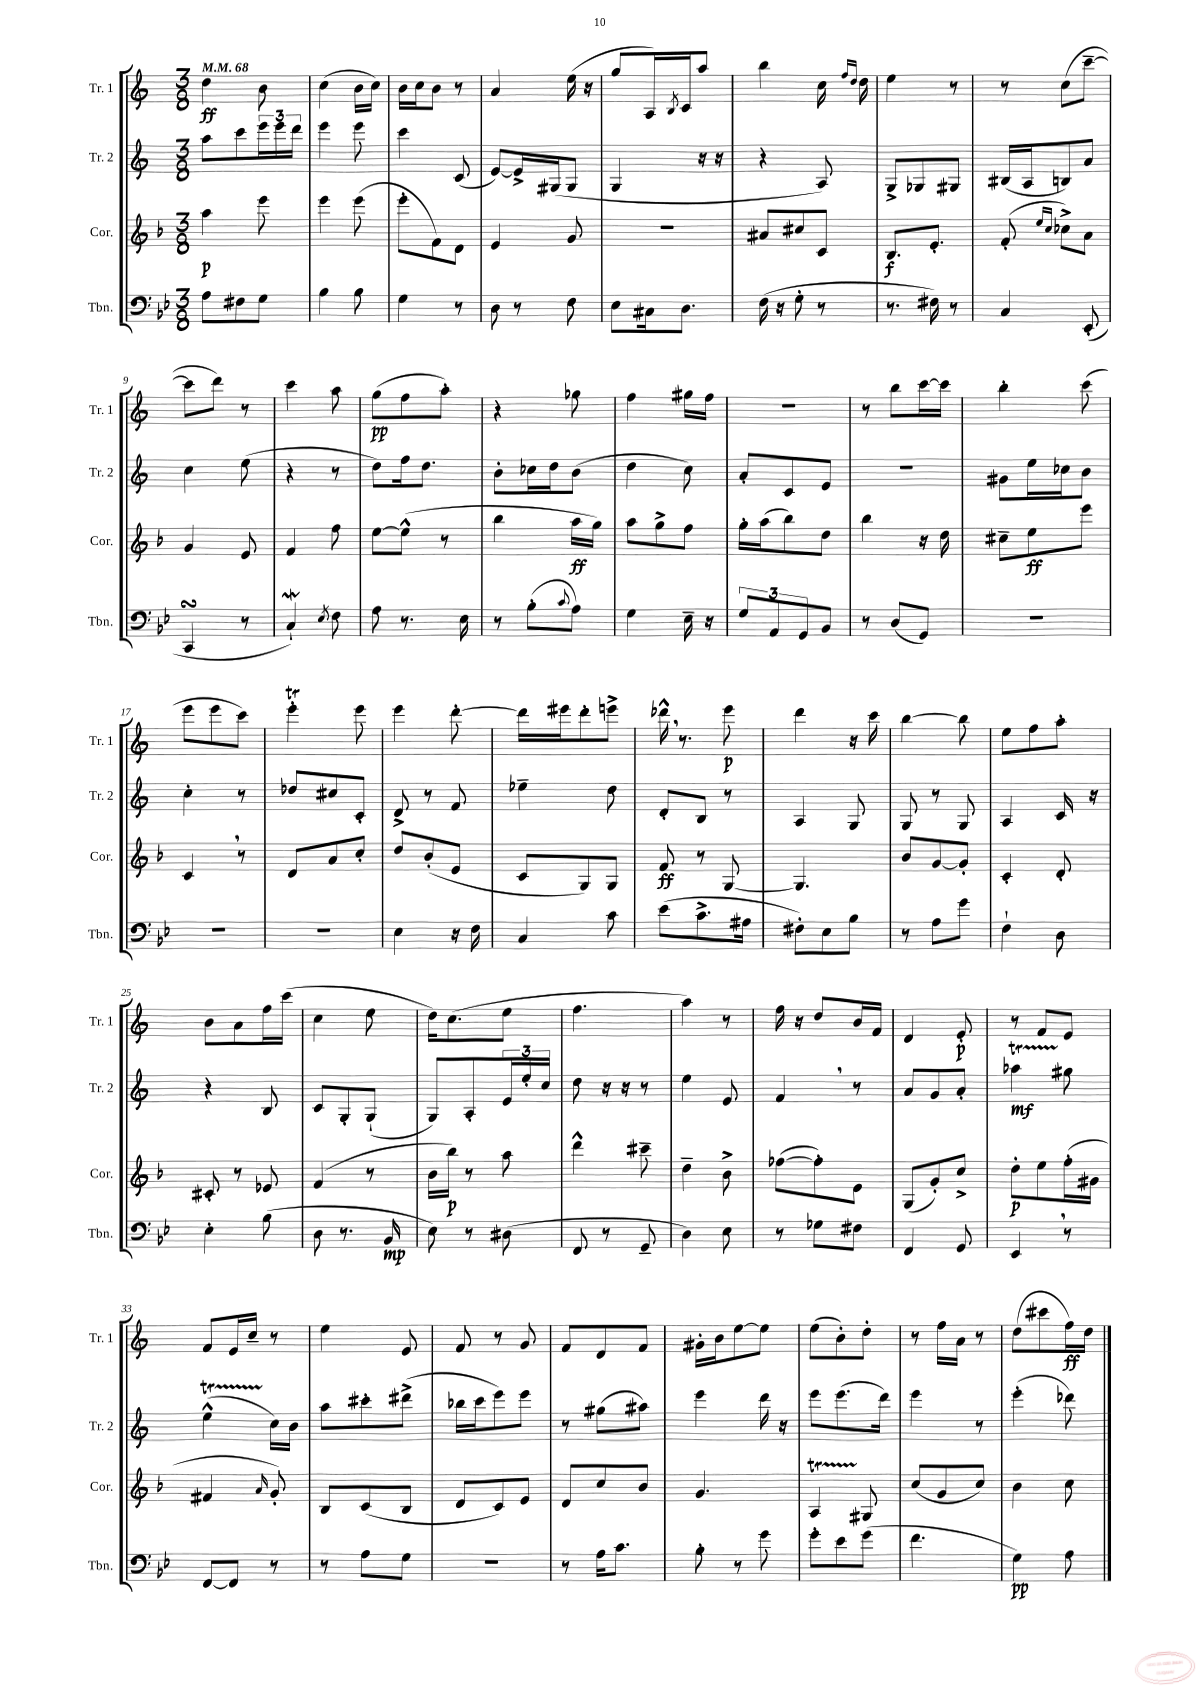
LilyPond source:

<<
\new StaffGroup <<
\new Staff = "s0" \with { instrumentName = "Tr. 1" shortInstrumentName = "Tr. 1" } {
    \clef treble \key c \major \numericTimeSignature \time 3/8 \tempo 4 = 68
    d''4\ff b'8 |
    c''4( b'16 c''16) |
    b'16 c''16 b'8 r8 |
    a'4 e''16( r16 |
    g''8 a16) \acciaccatura { b8 } c'16 a''8 |
    b''4 c''16 \grace { f''16 d''16 } d''16 |
    e''4 r8 |
    r8 c''8( c'''8~-- |
    c'''8 d'''8) r8 |
    c'''4 a''8 |
    g''8\pp( f''8 a''8-.) |
    r4 ges''8 |
    f''4 gis''16 f''16 |
    R4. |
    r8 b''8 c'''16~ c'''16 |
    b''4-. c'''8( |
    e'''8 e'''8 c'''8) |
    e'''4-.\trill e'''8 |
    e'''4 d'''8~-. |
    d'''16 eis'''16 d'''8-. e'''8-> |
    des'''16-^ \breathe r8. e'''8\p |
    d'''4 r16 c'''16 |
    b''4~ b''8 |
    e''8 f''8 a''8-. |
    b'8 a'8 f''16 c'''16( |
    c''4 e''8 |
    d''16) c''8.( e''8 |
    f''4. |
    a''4) r8 |
    f''16 r16 d''8 b'16 f'16 |
    d'4 e'8-.\p |
    r8 f'8 e'8 |
    f'8 e'16 c''16-- r8 |
    e''4 e'8 |
    f'8 r8 g'8 |
    f'8 d'8 f'8 |
    gis'16-. b'16 e''8~ e''8 |
    e''8( b'8-.) d''8-. |
    r8 f''16 a'16 r8 |
    d''8( cis'''8 f''16\ff) d''16 \bar "|." |
}
\new Staff = "s1" \with { instrumentName = "Tr. 2" shortInstrumentName = "Tr. 2" } {
    \clef treble \key c \major \numericTimeSignature \time 3/8
    a''8 c'''8 \tuplet 3/2 { e'''16 e'''16 d'''16 } |
    e'''4 e'''8 |
    c'''4 c'8( |
    e'8~) e'16-> gis16( gis8 |
    g4 r16 r16 |
    r4 a8) |
    g8-> ges8 gis8 |
    bis16( a16 b8) a'8 |
    c''4 e''8( |
    r4 r8 |
    d''8) f''16 d''8. |
    b'8-. ces''16 d''16 b'8( |
    d''4 c''8) |
    a'8-. c'8 e'8 |
    R4. |
    gis'8 e''16 ces''16 b'8 |
    c''4-. r8 |
    des''8 cis''8 c'8-. |
    d'8-> r8 f'8 |
    ees''4-- d''8 |
    d'8-. b8 r8 |
    a4 g8 |
    g8 r8 g8 |
    a4 c'16 r16 |
    r4 b8 |
    c'8 g8-. g8-!( |
    g8) a8-. \tuplet 3/2 { e'16 e''16-. c''16 } |
    d''8 r16 r16 r8 |
    e''4 e'8 |
    f'4 \breathe r8 |
    a'8 g'8 a'8-. |
    aes''4\startTrillSpan\mf gis''8\stopTrillSpan |
    e''4-^\startTrillSpan( c''16\stopTrillSpan) b'16 |
    a''8 cis'''8-. dis'''8->( |
    bes''16 c'''16 e'''8) e'''8 |
    r8 gis''8( ais''8) |
    e'''4 d'''16 r16 |
    e'''8 e'''8.( d'''16) |
    e'''4 r8 |
    e'''4-.( des'''8) \bar "|." |
}
\new Staff = "s2" \with { instrumentName = "Cor." shortInstrumentName = "Cor." } {
    \clef treble \key f \major \numericTimeSignature \time 3/8
    a''4\p e'''8 |
    e'''4 e'''8( |
    e'''8-. f'8) d'8 |
    e'4 g'8 |
    R4. |
    ais'8 cis''8 c'8 |
    bes8.\f e'8.-. |
    f'8-.( \grace { e''16 c''16 } ces''8->) a'8 |
    g'4 e'8 |
    f'4 f''8 |
    e''8~ e''8-^( r8 |
    bes''4 a''16\ff g''16) |
    a''8 g''8-> f''8 |
    g''16-. a''16( bes''8) d''8 |
    bes''4 r16 d''16 |
    cis''8-- e''8\ff e'''8 |
    c'4 \breathe r8 |
    d'8 a'8 c''8-. |
    d''8 bes'8-.( e'8 |
    c'8 g8) g8 |
    f'8\ff r8 g8~ |
    g4. |
    bes'8 g'8~ g'8-. |
    c'4-. d'8-. |
    cis'8-. r8 ees'8 |
    f'4( r8 |
    bes'16 bes''16\p) r8 a''8 |
    d'''4-^ cis'''8-- |
    d''4-- bes'8-> |
    fes''8~( fes''8-.) e'8 |
    g8( g'8-.) c''8-> |
    d''8-.\p e''8 f''16-.( gis'16 |
    fis'4 \grace { a'16 } g'8-.) |
    bes8 c'8( bes8 |
    d'8 c'8) e'8 |
    d'8 c''8 bes'8 |
    g'4. |
    a4\startTrillSpan gis8\stopTrillSpan |
    c''8( g'8 c''8) |
    bes'4 c''8 \bar "|." |
}
\new Staff = "s3" \with { instrumentName = "Tbn." shortInstrumentName = "Tbn." } {
    \clef bass \key bes \major \numericTimeSignature \time 3/8
    a8 fis8 g8 |
    bes4 bes8 |
    g4 r8 |
    d8 r8 f8 |
    ees8 cis16 d8. |
    f16( r16 g8-. r8 |
    r8. fis16) r8 |
    c4 ees,8-.( |
    c,4\turn r8 |
    c4-!\mordent) \acciaccatura { ees8 } f8 |
    a8 r8. ees16 |
    r8 bes8-.( \appoggiatura { c'8 } a8) |
    g4 ees16-- r16 |
    \tuplet 3/2 { g8 a,8 g,8 } bes,8 |
    r8 d8( g,8) |
    R4. |
    R4. |
    R4. |
    ees4 r16 f16 |
    c4 c'8 |
    ees'8( c'8.-> ais16 |
    fis8-.) ees8 bes8 |
    r8 a8 g'8 |
    f4-! d8 |
    ees4-. bes8( |
    d8 r8. bes,16\mp |
    ees8) r8 dis8( |
    f,8 r8 g,8-- |
    d4) ees8 |
    r8 ges8 fis8 |
    f,4 g,8 |
    ees,4 \breathe r8 |
    f,8~ f,8 r8 |
    r8 a8 g8 |
    R4. |
    r8 a16 c'8. |
    bes8-. r8 g'8 |
    g'8-. ees'8 g'8( |
    f'4. |
    g4\pp) a8 \bar "|." |
}
>>
>>
